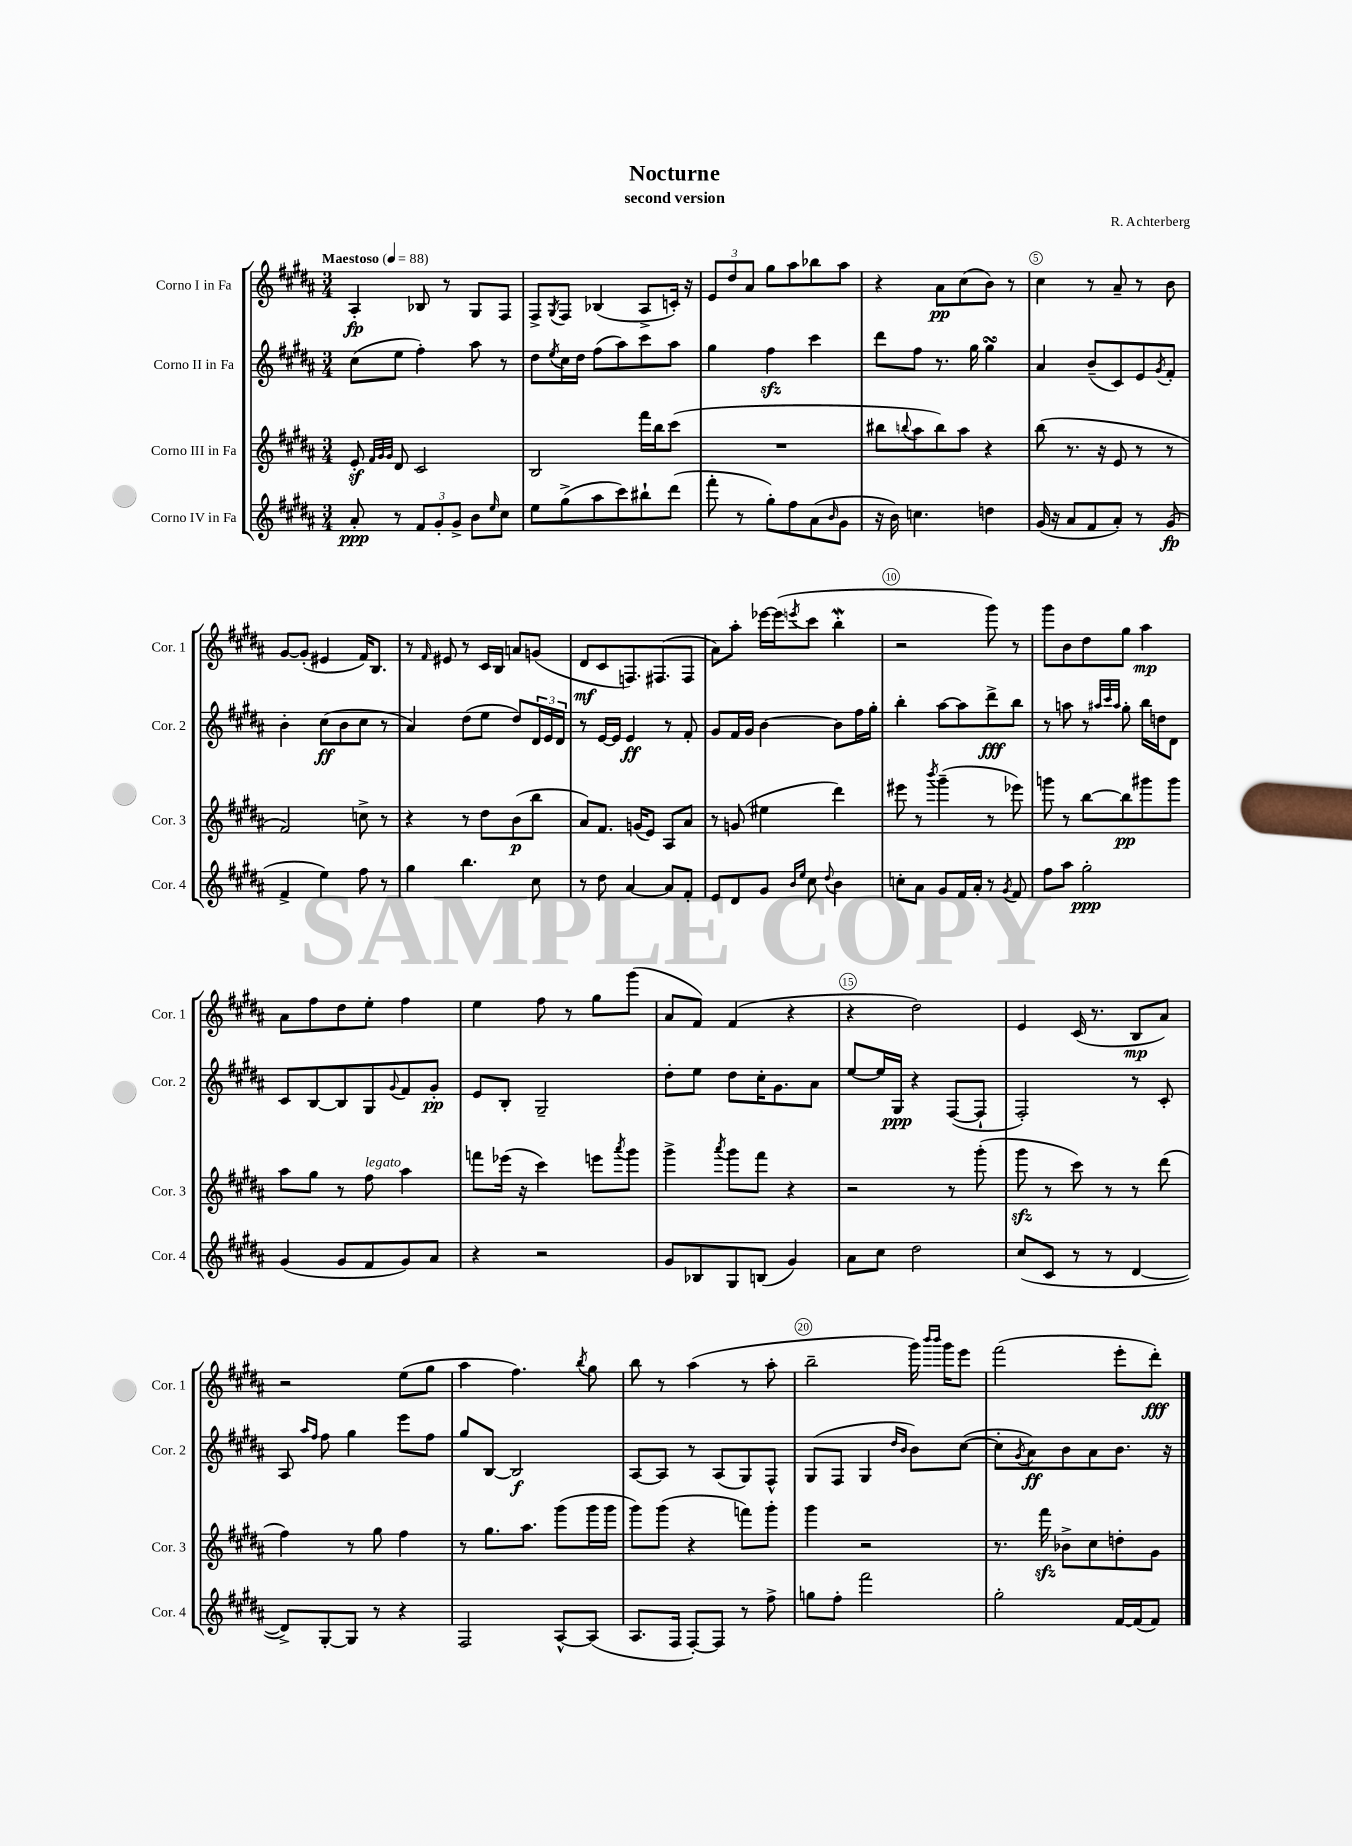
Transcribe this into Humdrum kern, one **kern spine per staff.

**kern	**kern	**kern	**kern
*staff4	*staff3	*staff2	*staff1
*clefG2	*clefG2	*clefG2	*clefG2
*k[f#c#g#d#a#]	*k[f#c#g#d#a#]	*k[f#c#g#d#a#]	*k[f#c#g#d#a#]
*M3/4	*M3/4	*M3/4	*M3/4
*MM88	*MM88	*MM88	*MM88
8a#'	8e'	(8cc#	4A#'
.	32qqf#	.	.
.	32qqg#	.	.
.	32qqg#	.	.
8r	8d#	8ee	.
12f#	2c#	4ff#')	8B-
12g#'	.	.	.
.	.	.	8r
12g#^	.	.	.
8b	.	8aa#	8G#
16qqee	.	.	.
8cc#	.	8r	8F#
=	=	=	=
8ee	2B	8dd#	8F#^
.	.	8qee	8qG#
(8gg#^	.	16cc#	8F#
.	.	16dd#	.
8aa#	.	(8ff#	(4B-
8ccc#)	.	8aa#)	.
8bb#`	16fff#	8ccc#	8A#^
.	16bb	.	.
(8ddd#	(8ccc#	8aa#	16c')
.	.	.	16r
=	=	=	=
8fff#'	2.r	4gg#	12e
.	.	.	12dd#
8r	.	.	.
.	.	.	12a#
8gg#')	.	4ff#	8gg#
8ff#	.	.	8aa#
(8a#	.	4ccc#	8bb-
16qqb	.	.	.
8g#	.	.	8aa#
=	=	=	=
16r	8bb#	8ddd#	4r
16b)	.	.	.
.	8qqbb	.	.
4.cc	8aa#	8ff#	.
.	8bb)	8.r	8a#
.	8aa#	.	(8cc#
.	.	16gg#	.
4dd	4r	4gg#	8b)
.	.	.	8r
=	=	=	=
(16g#	(8bb	4a#	4cc#
16r	.	.	.
8a#	8.r	.	.
8f#	.	(8b~	8r
.	16r	.	.
8a#')	8e	8c#)	8a#~
8r	8r	8e	8r
.	.	8qg#	.
(8g#	8r	8f#'	8b
=	=	=	=
4f#^	2f#)	4b'	[8g#
.	.	.	(8g#']
4ee)	.	(8cc#	4e#
.	.	8b	.
8ff#	8cc^	8cc#	16f#)
.	.	.	8.B
8r	8r	8r	.
=	=	=	=
4gg#	4r	4a#)	8r
.	.	.	16qqf#
.	.	.	8e#
4.bb	8r	(8dd#	8r
.	8dd#	8ee	16c#
.	.	.	16B
.	(8b	8dd#)	8a
8cc#	8bb	24d#	(8g
.	.	24e	.
.	.	24d#	.
=	=	=	=
8r	8a#)	8r	8d#
8dd#	8.f#	[16e	8c#
.	.	16e]	.
[4a#	.	4e	8.F)
.	(16g	.	.
.	8e)	.	.
.	.	.	(8.F#
8a#]	8A#	8r	.
8f#'	8a#	8f#'	8F#
=	=	=	=
8e	8r	8g#	8a#)
8d#	(8g	16f#	8aa#'
.	.	16g#	.
8g#	4ee#	[4b	[16eee-
.	.	.	(16eee-]
16qqb	.	.	.
16qqee	.	.	8qeee
8cc#	.	.	8ccc#
8qqdd#	.	.	.
4b	4ddd#)	8b]	4bb'
.	.	16ff#	.
.	.	16gg#'	.
=	=	=	=
8cc'	8eee#	4bb'	2r
8a#	8r	.	.
.	8qbbb	.	.
8g#	(4ggg#~	[8aa#	.
16f#	.	8aa#]	.
16a#'	.	.	.
8r	8r	8ddd#^	8ggg#)
8qg#	.	.	.
8f#	8eee-)	8bb	8r
=	=	=	=
8ff#	8ggg	8r	8ggg#
8aa#	8r	8aa	8b
2gg#'	[8bb	8r	8dd#
.	.	32qqaa#	.
.	.	32qqccc#	.
.	.	32qqaa#	.
.	8bb]	8gg#'	8gg#
.	8ggg#	16bb	4aa#
.	.	16dd	.
.	8ggg#	8d#	.
=	=	=	=
(4g#	8aa#	8c#	8a#
.	8gg#	[8B	8ff#
8g#	8r	8B]	8dd#
8f#	8ff#	8G#	8ee'
.	.	8qqg#	.
8g#)	4aa#	8f#	4ff#
8a#	.	8g#'	.
=	=	=	=
4r	8fff	8e	4ee
.	(16eee-	8B'	.
.	16r	.	.
2r	4ccc#)	2G#~	8ff#
.	.	.	8r
.	8eee	.	8gg#
.	8qaaa#	.	.
.	8ggg#	.	(8ggg#
=	=	=	=
8g#	4ggg#^	8dd#'	8a#
8B-	.	8ee	8f#)
.	8qaaa#	.	.
8G#	8ggg#	8dd#	(4f#
(8B	8fff#	16cc#'	.
.	.	8.g#	.
4g#)	4r	.	4r
.	.	8a#	.
=	=	=	=
8a#	2r	[8ee	4r
8cc#	.	16ee]	.
.	.	16G#	.
2dd#	.	4r	2dd#)
.	8r	([8F#	.
.	(8ggg#'	8F#`]	.
=	=	=	=
(8cc#	8ggg#	2F#')	4e
8c#	8r	.	.
8r	8ccc#)	.	(16c#
.	.	.	8.r
8r	8r	.	.
[4d#	8r	8r	8B
.	(8ddd#	8c#'	8a#)
=	=	=	=
8d#^])	4ff#)	8A#	2r
.	.	16qqaa#	.
.	.	16qqff#	.
[8G#'	.	8ff#	.
8G#]	8r	4gg#	.
8r	8gg#	.	.
4r	4ff#	8eee	(8ee
.	.	8ff#	8gg#
=	=	=	=
2F#	8r	8gg#	4aa#
.	8.gg#	[8B	.
.	.	2B]	4.ff#)
.	8.aa#	.	.
[8A#^^	(8ggg#	.	.
.	.	.	8qbb
(8A#]	16ggg#	.	8gg#
.	16ggg#	.	.
=	=	=	=
8.A#	8ggg#)	[8A#	8bb
.	(8ggg#	8A#]	8r
16F#	.	.	.
[8F#')	4r	8r	(4aa#
8F#]	.	(8A#	.
8r	8fff)	8G#)	8r
8ff#^	8ggg#'	8F#^^	8aa#'
=	=	=	=
8gg	4ggg#	(8G#	2bb~
8ff#'	.	8F#	.
2fff#	2r	4G#	.
.	.	16qqdd#	.
.	.	16qqb	.
.	.	8b)	16ggg#)
.	.	.	16qqbbb
.	.	.	16qqbbb
.	.	.	16ggg#
.	.	([8cc#	8eee
=	=	=	=
2gg#'	8.r	8cc#']	(2fff#
.	.	8qg#	.
.	.	8a#)	.
.	16fff#	.	.
.	8b-^	8b	.
.	8cc#	8a#	.
[16f#	8dd'	8.b	8eee'
(16f#]	.	.	.
8f#)	8g#	.	8ddd#')
.	.	16r	.
==	==	==	==
*-	*-	*-	*-
